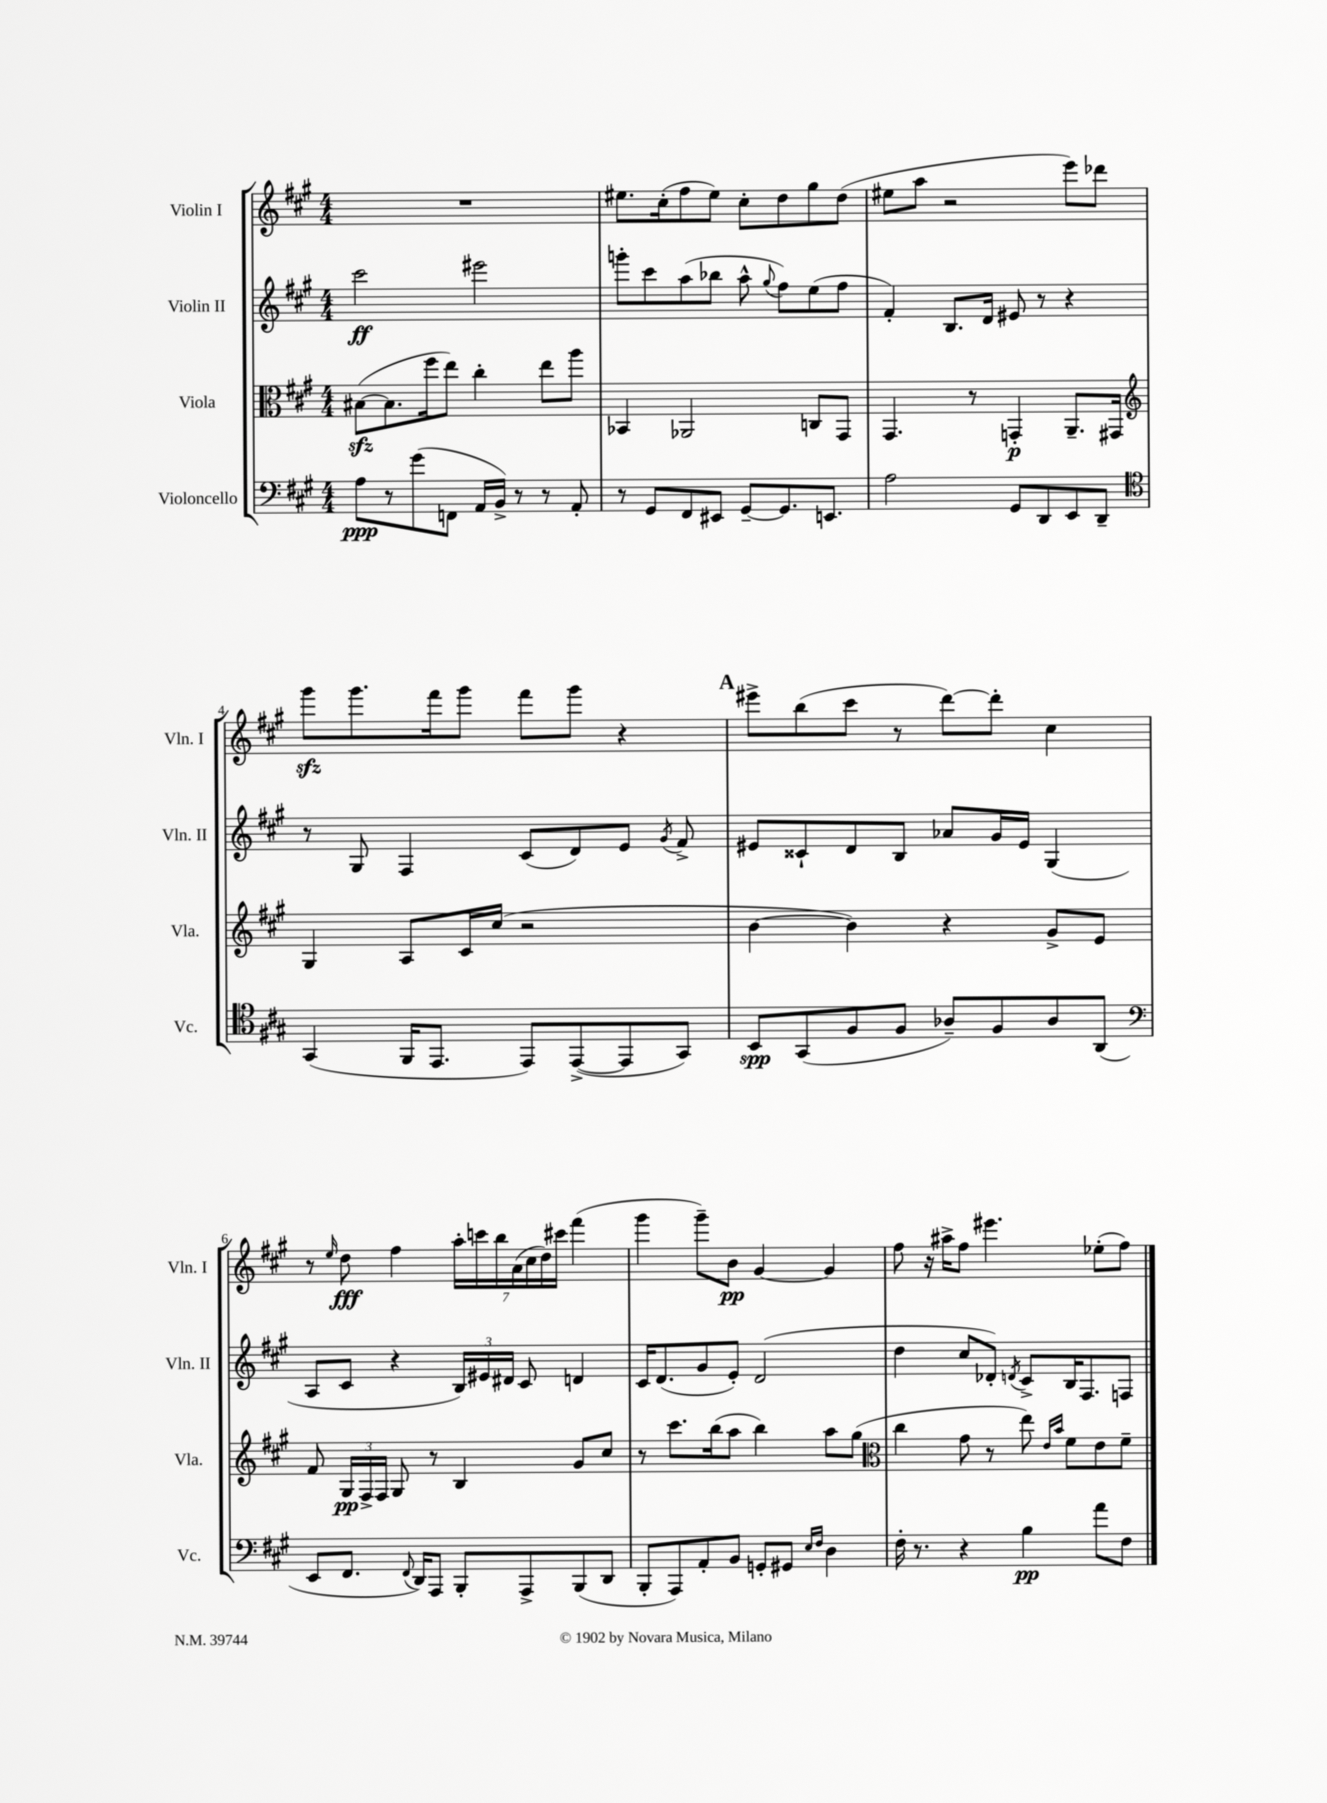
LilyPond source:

<<
\new StaffGroup <<
\new Staff = "s0" \with { instrumentName = "Violin I" shortInstrumentName = "Vln. I" } {
    \clef treble \key a \major \numericTimeSignature \time 4/4
    \autoBeamOff R1 |
    eis''8.[ cis''16-.( fis''8 eis''8]) cis''8[-. d''8 gis''8 d''8]( |
    eis''8[ a''8] r2 e'''8[) des'''8] |
    gis'''8[\sfz gis'''8. fis'''16 gis'''8] fis'''8[ gis'''8] r4 |
    \mark \markup { \bold "A" } eis'''8[-> b''8( cis'''8] r8 d'''8[~) d'''8]-. cis''4 |
    r8 \grace { e''16 } d''8\fff fis''4 \tuplet 7/4 { a''16[-. c'''16 b''16 a'16( cis''16 d''16) cis'''16] } fis'''4( |
    gis'''4 gis'''8[--) b'8]\pp gis'4~ gis'4 |
    fis''8 r16 ais''16[-> fis''8] eis'''4. ees''8[-.( fis''8]) \bar "|." |
}
\new Staff = "s1" \with { instrumentName = "Violin II" shortInstrumentName = "Vln. II" } {
    \clef treble \key a \major \numericTimeSignature \time 4/4
    \autoBeamOff cis'''2\ff eis'''2 |
    g'''8[-. cis'''8 a''8( bes''8] a''8-^ \appoggiatura { gis''8 } fis''8[) e''8( fis''8] |
    fis'4-.) b8.[ d'16] eis'8 r8 r4 |
    r8 gis8 fis4 cis'8[( d'8) e'8] \acciaccatura { gis'8 } fis'8-> |
    \mark \markup { \bold "A" } eis'8[ cisis'8-! d'8 b8] aes'8[ gis'16 eis'16] gis4( |
    a8[ cis'8] r4 \tuplet 3/2 { b16[) eis'16 dis'16] } cis'8 d'4 |
    cis'16[ d'8.( gis'8 e'8]-.) d'2( |
    d''4 cis''8[ des'8]-.) \acciaccatura { d'8 } cis'8[-> b16 fis8. f8] \bar "|." |
}
\new Staff = "s2" \with { instrumentName = "Viola" shortInstrumentName = "Vla." } {
    \clef alto \key a \major \numericTimeSignature \time 4/4
    \autoBeamOff bis8[~\sfz( bis8. fis''16 e''8]) cis''4-. e''8[ a''8] |
    bes,4 aes,2 c8[ gis,8] |
    gis,4. r8 g,4-.\p a,8.[-- gis,16] |
    \clef treble gis4 a8[ cis'16 cis''16]( r2 |
    \mark \markup { \bold "A" } b'4~ b'4) r4 gis'8[-> e'8] |
    fis'8 \tuplet 3/2 { gis16[\pp fis16-> fis16] } gis8 r8 b4 gis'8[ cis''8] |
    r8 cis'''8.[ b''16( a''8] b''4) a''8[ gis''8]( |
    \clef alto cis''4 gis'8 r8 e''8) \grace { e'16[ b'16] } fis'8[ e'8 fis'8]-- \bar "|." |
}
\new Staff = "s3" \with { instrumentName = "Violoncello" shortInstrumentName = "Vc." } {
    \clef bass \key a \major \numericTimeSignature \time 4/4
    \autoBeamOff a8[\ppp r8 gis'8( f,8] a,16[ b,16]->) r8 r8 a,8-. |
    r8 gis,8[ fis,8 eis,8] gis,8[~-- gis,8. e,8.] |
    a2 gis,8[ d,8 e,8 d,8]-- |
    \clef tenor gis,4( fis,16[ e,8.] e,8[) e,8~->( e,8 gis,8]) |
    \mark \markup { \bold "A" } b,8[\spp gis,8( fis8 fis8] aes8[--) fis8 aes8 a,8]( |
    \clef bass e,8[ fis,8.] \appoggiatura { fis,8 } d,16[) a,,8] b,,8[-. a,,8-> b,,8( d,8] |
    b,,8[-. a,,8) a,8-. b,8] g,8[-. gis,8] \grace { e16[ fis16] } d4 |
    fis16-. r8. r4 b4\pp a'8[ fis8] \bar "|." |
}
>>
>>
